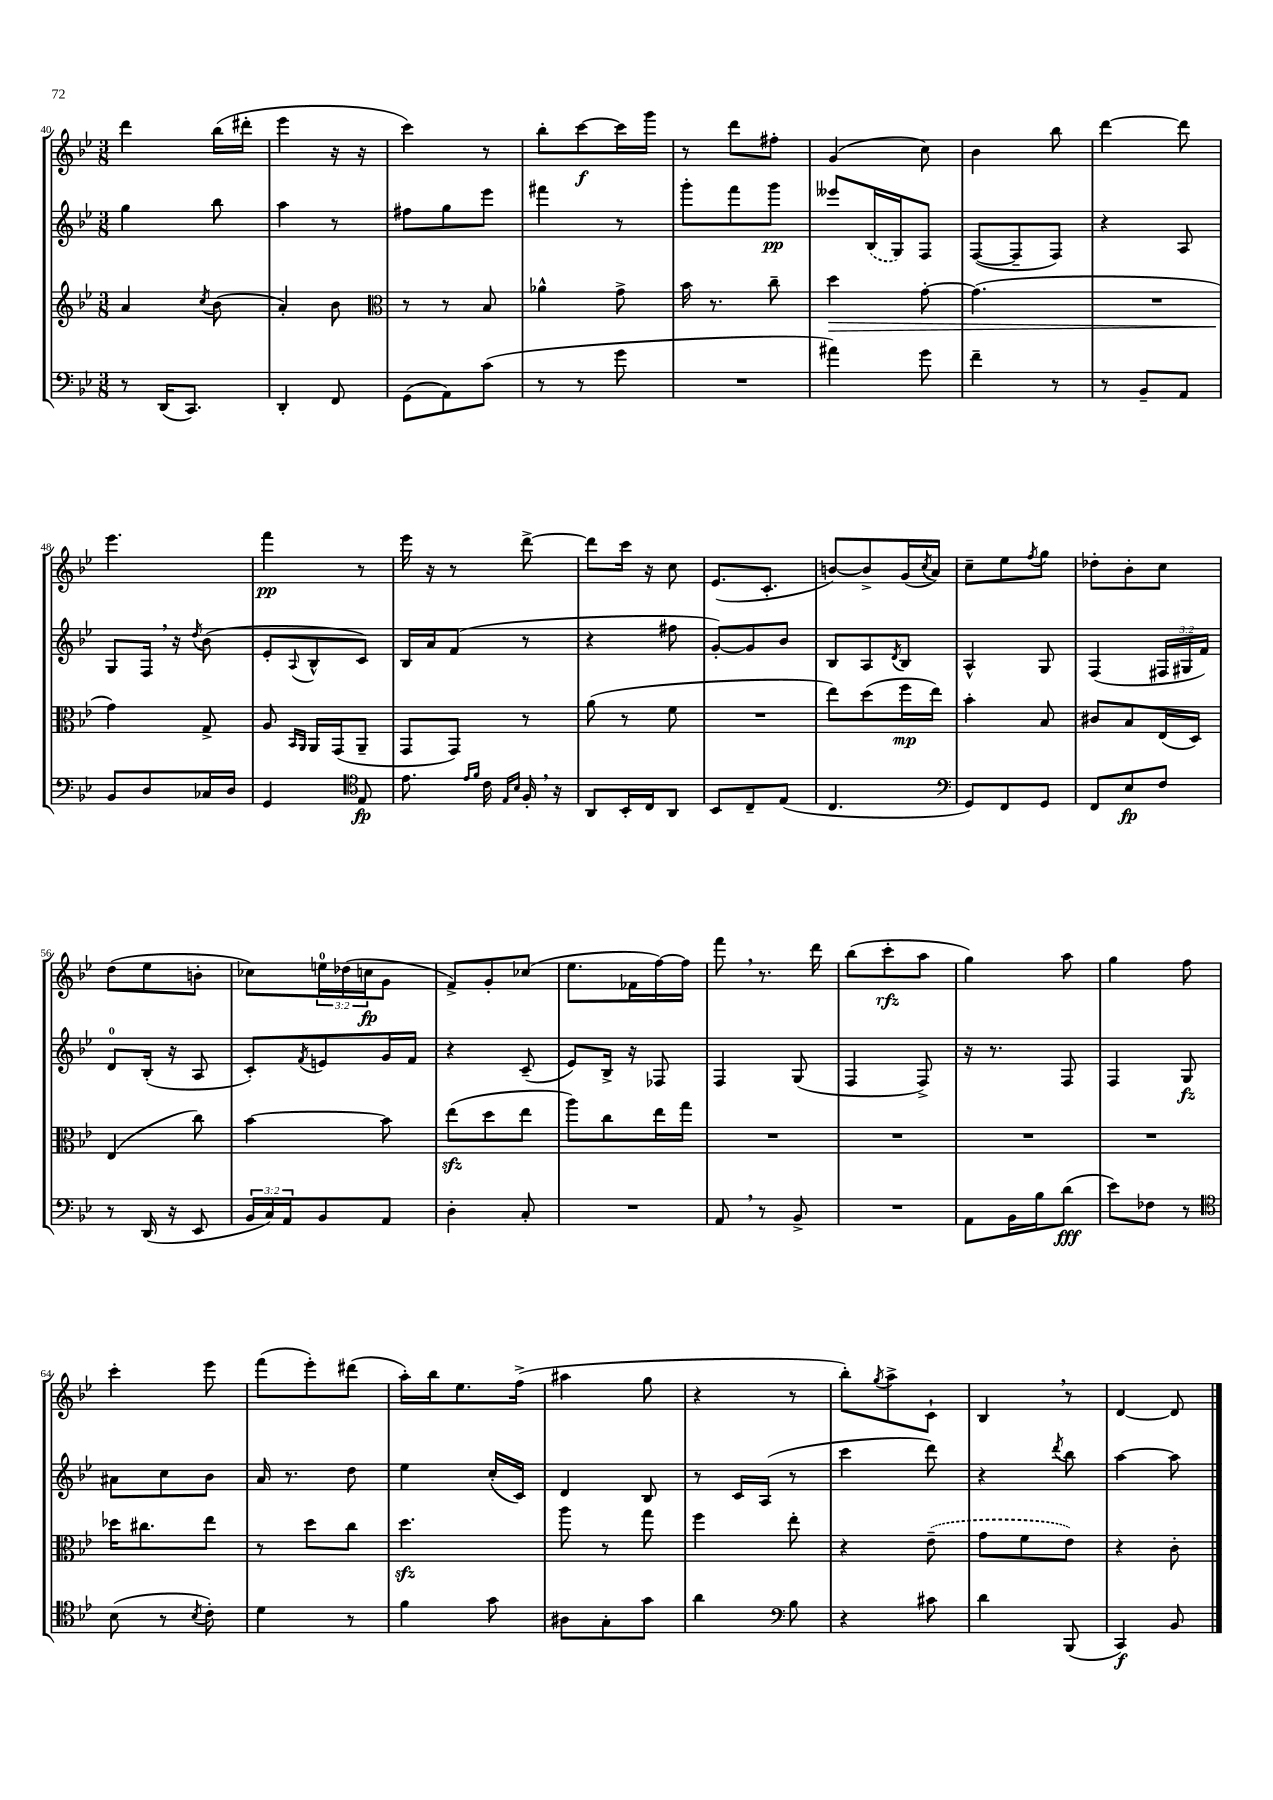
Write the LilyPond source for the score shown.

<<
\new StaffGroup <<
\new Staff = "s0" {
    \clef treble \key bes \major \numericTimeSignature \time 3/8 \override Staff.TupletNumber.text = #tuplet-number::calc-fraction-text
    d'''4 bes''16( dis'''16-. |
    ees'''4 r16 r16 |
    c'''4) r8 |
    bes''8-. c'''8~\f c'''16 g'''16 |
    r8 d'''8 fis''8-. |
    g'4( c''8) |
    bes'4 bes''8 |
    d'''4~ d'''8 |
    ees'''4. |
    f'''4\pp r8 |
    ees'''16 r16 r8 d'''8~-> |
    d'''8 c'''16 r16 c''8 |
    ees'8.( c'8.-. |
    b'8~) b'8-> g'16( \acciaccatura { c''8 } a'16) |
    c''8-- ees''8 \acciaccatura { f''8 } g''8 |
    des''8-. bes'8-. c''8 |
    d''8( ees''8 b'8-. |
    ces''8) \tuplet 3/2 { e''16-0 des''16( c''16\fp } g'8 |
    f'8->) g'8-. ces''8( |
    ees''8. fes'16 f''16~) f''16 |
    f'''8 \breathe r8. d'''16 |
    bes''8( c'''8-.\rfz a''8 |
    g''4) a''8 |
    g''4 f''8 |
    c'''4-. ees'''8 |
    f'''8( ees'''8-.) dis'''8( |
    a''16-.) bes''16 ees''8. f''16->( |
    ais''4 g''8 |
    r4 r8 |
    bes''8-.) \acciaccatura { g''8 } a''8-> c'8-! |
    bes4 \breathe r8 |
    d'4~ d'8 \bar "|." |
}
\new Staff = "s1" {
    \clef treble \key bes \major \numericTimeSignature \time 3/8 \override Staff.TupletNumber.text = #tuplet-number::calc-fraction-text
    g''4 bes''8 |
    a''4 r8 |
    fis''8 g''8 ees'''8 |
    fis'''4 r8 |
    g'''8-. f'''8 g'''8\pp |
    eeses'''8 \once \slurDashed bes16( g16) f8 |
    f8~( f8-- f8) |
    r4 a8 |
    g8 f16 \breathe r16 \acciaccatura { d''8 } bes'8( |
    ees'8-. \appoggiatura { a8 } bes8-^ c'8) |
    bes16 a'16 f'8( r8 |
    r4 fis''8 |
    g'8~-.) g'8 bes'8 |
    bes8 a8 \acciaccatura { d'8 } bes8 |
    a4-^ g8 |
    f4( \tuplet 3/2 { fis16 gis16 f'16) } |
    d'8-0 bes16-.( r16 a8 |
    c'8-.) \acciaccatura { f'8 } e'8 g'16 f'16 |
    r4 c'8--( |
    ees'8) bes16-> r16 fes8 |
    f4 g8( |
    f4 f8->) |
    r16 r8. f8 |
    f4 g8\fz |
    ais'8 c''8 bes'8 |
    a'16 r8. d''8 |
    ees''4 c''16-.( c'16) |
    d'4 bes8 |
    r8 c'16 a16( r8 |
    c'''4 d'''8) |
    r4 \acciaccatura { d'''8 } bes''8 |
    a''4~ a''8 \bar "|." |
}
\new Staff = "s2" {
    \clef treble \key bes \major \numericTimeSignature \time 3/8
    a'4 \acciaccatura { c''8 } bes'8( |
    a'4-.) bes'8 |
    \clef alto r8 r8 bes8 |
    aes'4-^ g'8-> |
    bes'16 r8. c''8-- |
    d''4\> g'8~-. |
    g'4.( |
    R4. |
    g'4\!) g8-> |
    a8 \grace { bes,16 a,16 } a,16 g,16( a,8-- |
    g,8 g,8) r8 |
    a'8( r8 f'8 |
    R4. |
    ees''8) d''8( f''16\mp ees''16) |
    bes'4-. bes8 |
    cis'8 bes8 ees16( d16) |
    ees4( c''8) |
    bes'4~ bes'8 |
    ees''8\sfz( d''8 ees''8 |
    a''8) c''8 ees''16 g''16 |
    R4. |
    R4. |
    R4. |
    R4. |
    des''16 cis''8. ees''8 |
    r8 d''8 c''8 |
    d''4.\sfz |
    a''8 r8 g''8 |
    f''4 ees''8-. |
    r4 \once \slurDashed ees'8--( |
    g'8 f'8 ees'8) |
    r4 c'8-. \bar "|." |
}
\new Staff = "s3" {
    \clef bass \key bes \major \numericTimeSignature \time 3/8 \override Staff.TupletNumber.text = #tuplet-number::calc-fraction-text
    r8 d,16( c,8.) |
    d,4-. f,8 |
    g,8( a,8) c'8( |
    r8 r8 g'8 |
    R4. |
    ais'4) g'8 |
    f'4-- r8 |
    r8 bes,8-- a,8 |
    bes,8 d8 ces16 d16 |
    g,4 \clef tenor ees8\fp |
    ees'8. \grace { ees'16 f'16 } c'16 \grace { ees16 bes16 } f16-. \breathe r16 |
    a,8 bes,16-. c16 a,8 |
    bes,8 c8-- ees8( |
    c4. |
    \clef bass g,8) f,8 g,8 |
    f,8 ees8\fp f8 |
    r8 d,16( r16 ees,8 |
    \tuplet 3/2 { bes,16 c16) a,16 } bes,8 a,8 |
    d4-. c8-. |
    R4. |
    a,8 \breathe r8 bes,8-> |
    R4. |
    a,8 bes,16 bes16 d'8\fff( |
    ees'8) fes8 r8 |
    \clef tenor bes8( r8 \acciaccatura { bes8 } c'8-.) |
    d'4 r8 |
    f'4 g'8 |
    ais8 g8-. g'8 |
    a'4 \clef bass bes8 |
    r4 cis'8 |
    d'4 bes,,8( |
    c,4\f) bes,8 \bar "|." |
}
>>
>>
\layout { \context { \Score currentBarNumber = #40 } }
